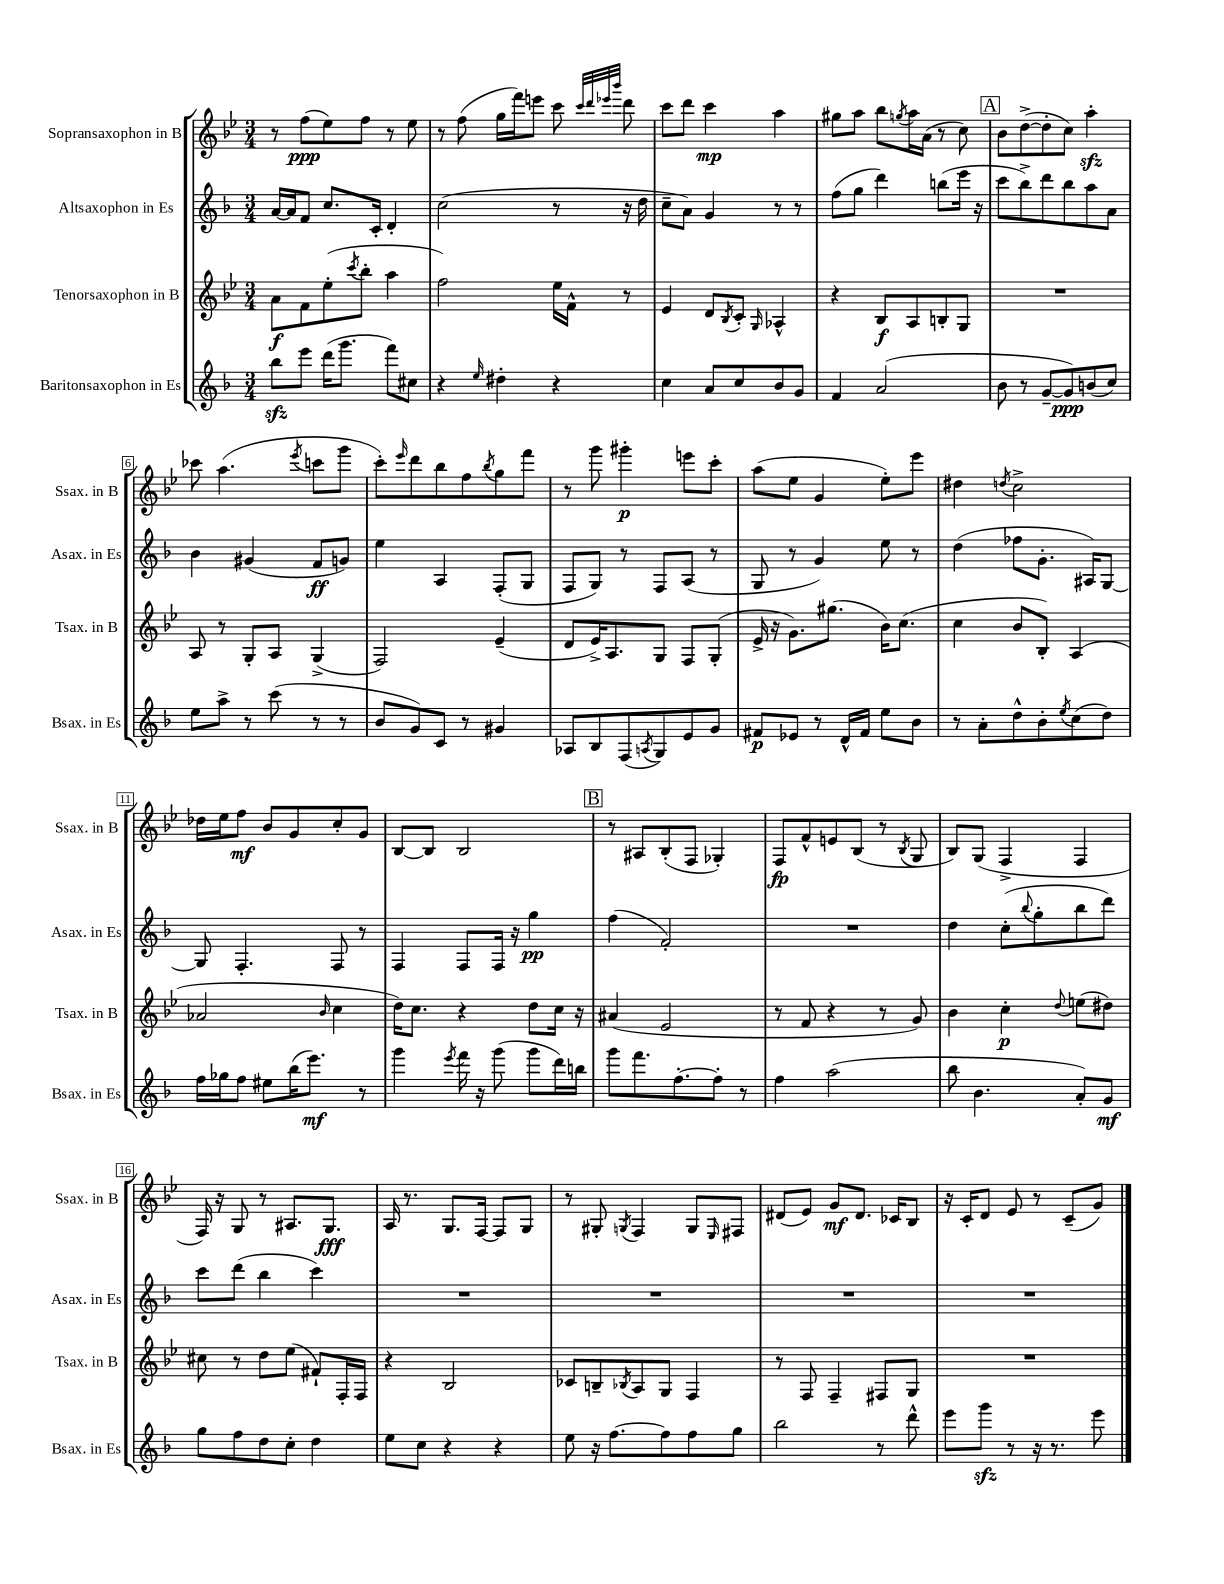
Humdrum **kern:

**kern	**dynam	**kern	**dynam	**kern	**dynam	**kern	**dynam
*part4	*part4	*part3	*part3	*part2	*part2	*part1	*part1
*staff4	*staff4	*staff3	*staff3	*staff2	*staff2	*staff1	*staff1
*I"Baritonsaxophon in Es	*	*I"Tenorsaxophon in B	*	*I"Altsaxophon in Es	*	*I"Sopransaxophon in B	*
*I'Bsax. in Es	*	*I'Tsax. in B	*	*I'Asax. in Es	*	*I'Ssax. in B	*
*clefG2	*	*clefG2	*	*clefG2	*	*clefG2	*
*k[b-]	*	*k[b-e-]	*	*k[b-]	*	*k[b-e-]	*
*M3/4	*	*M3/4	*	*M3/4	*	*M3/4	*
=1	=1	=1	=1	=1	=1	=1	=1
8bb-zz\L	.	8a\L	f	[16a/LL	.	8r	.
.	.	.	.	16a/J]	.	.	.
8eee\J	.	8f\	.	8f/J	.	(8ff\L	ppp
(16ddd\KL	.	(8ee-'\	.	8.cc/L	.	8ee-\)	.
8.ggg\J	.	.	.	.	.	.	.
.	.	8qccc/	.	.	.	.	.
.	.	8bb-'\J	.	.	.	8ff\J	.
.	.	.	.	16c'/Jk	.	.	.
8fff\L)	.	4aa\	.	4d'/	.	8r	.
8cc#X\J	.	.	.	.	.	8ee-\	.
=2	=2	=2	=2	=2	=2	=2	=2
4r	.	2ff\)	.	(2cc\	.	8r	.
.	.	.	.	.	.	(8ff\	.
16qqee/	.	.	.	.	.	.	.
4dd#X'\	.	.	.	.	.	16gg\LL	.
.	.	.	.	.	.	16fff\J)	.
.	.	.	.	.	.	8eeen\J	.
4r	.	16ee-\LL	.	8r	.	8ccc\	.
.	.	16f^^\JJ	.	.	.	.	.
.	.	.	.	.	.	32qqccc/LLL	.
.	.	.	.	.	.	32qqddd/	.
.	.	.	.	.	.	32qqeee-X/	.
.	.	.	.	.	.	32qqbbb-/JJJ	.
.	.	8r	.	16r	.	8ddd\	.
.	.	.	.	16dd\	.	.	.
=3	=3	=3	=3	=3	=3	=3	=3
4cc\	.	4e-/	.	8cc~\L	.	8ccc\L	.
.	.	.	.	8a\J)	.	8ddd\J	.
8a/L	.	8d/L	.	4g/	.	4ccc\	mp
.	.	8qB-/	.	.	.	.	.
8cc/	.	8c'/J	.	.	.	.	.
.	.	16qqG/	.	.	.	.	.
8b-/	.	4A-X^^/	.	8r	.	4aa\	.
8g/J	.	.	.	8r	.	.	.
=4	=4	=4	=4	=4	=4	=4	=4
4f/	.	4r	.	(8ff\L	.	8gg#X\L	.
.	.	.	.	8gg\J	.	8aa\J	.
(2a/	.	8B-/L	f	4ddd\)	.	8bb-\L	.
.	.	.	.	.	.	8qggn/	.
.	.	8A/	.	.	.	16aa\L	.
.	.	.	.	.	.	(16a\JJ	.
.	.	8Bn'/	.	(8bbn\L	.	8r	.
.	.	8G/J	.	16eee\Jk	.	8cc\)	.
.	.	.	.	16r	.	.	.
!!LO:REH:place=s1:t=A
=5	=5	=5	=5	=5	=5	=5	=5
8b-\	.	2.r	.	8ccc\L	.	8b-\L	.
8r	.	.	.	8bb-^\)	.	([8dd^\	.
[8g~/L	.	.	.	8ddd\	.	8dd'\]	.
8g/])	ppp	.	.	8bb-\	.	8cc\J)	.
(8bn/	.	.	.	8aa\	.	4aazz'\	.
8cc/J)	.	.	.	8a\J	.	.	.
!!LO:LB:g=z
=6	=6	=6	=6	=6	=6	=6	=6
8ee\L	.	8A/	.	4b-\	.	8ccc-X\	.
8aa^\J	.	8r	.	.	.	(4.aa\	.
8r	.	8G'/L	.	(4g#X/	.	.	.
(8ccc\	.	8A/J	.	.	.	.	.
.	.	.	.	.	.	8qeee-/	.
8r	.	(4G^/	.	8f/L	ff	8cccn\L	.
8r	.	.	.	8gn/J)	.	8ggg\J	.
=7	=7	=7	=7	=7	=7	=7	=7
8b-/L	.	2F/)	.	4ee\	.	8ccc'\L)	.
.	.	.	.	.	.	16qqeee-/	.
8g/)	.	.	.	.	.	8ddd\	.
8c/J	.	.	.	4A/	.	8bb-\	.
8r	.	.	.	.	.	8ff\	.
.	.	.	.	.	.	8qbb-/	.
4g#X/	.	(4e-~/	.	(8F'/L	.	8gg\	.
.	.	.	.	8G/J	.	8fff\J	.
=8	=8	=8	=8	=8	=8	=8	=8
8A-X/L	.	8d/L	.	8F/L	.	8r	.
8B-/	.	16e-^/K)	.	8G/J)	.	8ggg\	.
.	.	8.A/	.	.	.	.	.
(8F/	.	.	.	8r	.	4ggg#X'\	p
8qAn/	.	.	.	.	.	.	.
8G/)	.	8G/J	.	8F/L	.	.	.
8e/	.	8F/L	.	(8A/J	.	8eeen\L	.
8g/J	.	(8G'/J	.	8r	.	8ccc'\J	.
=9	=9	=9	=9	=9	=9	=9	=9
8f#X/L	p	16e-^/	.	8G/	.	(8aa\L	.
.	.	16r	.	.	.	.	.
8e-X/J	.	8.g\L)	.	8r	.	8ee-\J	.
8r	.	.	.	4g/)	.	4g/	.
.	.	(8.gg#X\J	.	.	.	.	.
16d^^/LL	.	.	.	.	.	.	.
16f#/JJ	.	.	.	.	.	.	.
8ee\L	.	16b-\KL)	.	8ee\	.	8ee-'\L)	.
.	.	(8.cc\J	.	.	.	.	.
8b-\J	.	.	.	8r	.	8eee-\J	.
=10	=10	=10	=10	=10	=10	=10	=10
8r	.	4cc\	.	(4dd\	.	4dd#X\	.
8a'\L	.	.	.	.	.	.	.
.	.	.	.	.	.	8qddn/	.
8dd^^\	.	8b-/L	.	8ff-X\L	.	2cc^\	.
8b-'\	.	8B-'/J)	.	8.g'\J	.	.	.
8qee/	.	.	.	.	.	.	.
(8cc\	.	(4A/	.	.	.	.	.
.	.	.	.	16A#X/KL)	.	.	.
8dd\J)	.	.	.	[8G/J	.	.	.
!!LO:LB:g=z
=11	=11	=11	=11	=11	=11	=11	=11
16ff\LL	.	2a-X/	.	8G/]	.	16dd-X\LL	.
16gg-X\J	.	.	.	.	.	16ee-\J	.
8ff\J	.	.	.	4.F'/	.	8ff\J	mf
8ee#X\L	.	.	.	.	.	8b-/L	.
(16bb-\K	.	.	.	.	.	8g/	.
8.eee\J)	mf	.	.	.	.	.	.
.	.	16qqb-/	.	.	.	.	.
.	.	4cc\	.	8F/	.	8cc'/	.
8r	.	.	.	8r	.	8g/J	.
=12	=12	=12	=12	=12	=12	=12	=12
4ggg\	.	16dd\KL)	.	4F/	.	[8B-/L	.
.	.	8.cc\J	.	.	.	.	.
.	.	.	.	.	.	8B-/J]	.
8qeee/	.	.	.	.	.	.	.
16fff\	.	4r	.	8F/L	.	2B-/	.
16r	.	.	.	.	.	.	.
(8ggg\	.	.	.	16F/Jk	.	.	.
.	.	.	.	16r	.	.	.
8ggg\L	.	8dd\L	.	4gg\	pp	.	.
16ddd\L)	.	16cc\Jk	.	.	.	.	.
16bbn\JJ	.	16r	.	.	.	.	.
!!LO:REH:place=s1:t=B
=13	=13	=13	=13	=13	=13	=13	=13
8ggg\L	.	(4a#X/	.	(4ff\	.	8r	.
8.fff\	.	.	.	.	.	8A#X/L	.
.	.	2e-/	.	2f'/)	.	(8B-'/	.
[8.ff'\	.	.	.	.	.	.	.
.	.	.	.	.	.	8F/J	.
8ff'\J]	.	.	.	.	.	4G-X'/)	.
8r	.	.	.	.	.	.	.
=14	=14	=14	=14	=14	=14	=14	=14
4ff\	.	8r	.	2.r	.	8F/L	fp
.	.	8f/	.	.	.	8f^^/	.
(2aa\	.	4r	.	.	.	8en/	.
.	.	.	.	.	.	(8B-/J	.
.	.	8r	.	.	.	8r	.
.	.	.	.	.	.	8qB-/	.
.	.	8g/)	.	.	.	8G/	.
=15	=15	=15	=15	=15	=15	=15	=15
8bb-\	.	4b-\	.	4dd\	.	8B-/L)	.
4.b-\	.	.	.	.	.	(8G/J	.
.	.	4cc'\	p	(8cc'\L	.	4F^/	.
.	.	.	.	8qqbb-/	.	.	.
.	.	.	.	8gg'\	.	.	.
.	.	8qqdd/	.	.	.	.	.
8a'/L)	.	(8een\L	.	8bb-\	.	4F/	.
8g/J	mf	8dd#X\J)	.	8ddd\J)	.	.	.
!!LO:LB:g=z
=16	=16	=16	=16	=16	=16	=16	=16
8gg\L	.	8cc#X\	.	8ccc\L	.	16F/)	.
.	.	.	.	.	.	16r	.
8ff\	.	8r	.	(8ddd\J	.	8G/	.
8dd\	.	8dd\L	.	4bb-\	.	8r	.
8cc'\J	.	(8ee-\J	.	.	.	8.A#X/L	.
4dd\	.	8f#X`/L)	.	4ccc\)	.	.	.
.	.	.	.	.	.	8.G/J	fff
.	.	16F'/L	.	.	.	.	.
.	.	16F/JJ	.	.	.	.	.
=17	=17	=17	=17	=17	=17	=17	=17
8ee\L	.	4r	.	2.r	.	16A/	.
.	.	.	.	.	.	8.r	.
8cc\J	.	.	.	.	.	.	.
4r	.	2B-/	.	.	.	8.G/L	.
.	.	.	.	.	.	[16F/Jk	.
4r	.	.	.	.	.	8F/L]	.
.	.	.	.	.	.	8G/J	.
=18	=18	=18	=18	=18	=18	=18	=18
8ee\	.	8c-X/L	.	2.r	.	8r	.
16r	.	8Bn~/	.	.	.	8G#X'/	.
[8.ff\L	.	.	.	.	.	.	.
.	.	8qB-X/	.	.	.	8qGn/	.
.	.	8A/	.	.	.	4F/	.
8ff\]	.	8G/J	.	.	.	.	.
8ff\	.	4F/	.	.	.	8G/L	.
.	.	.	.	.	.	16qqE-/	.
8gg\J	.	.	.	.	.	8F#X/J	.
=19	=19	=19	=19	=19	=19	=19	=19
2bb-\	.	8r	.	2.r	.	(8d#X/L	.
.	.	8F/	.	.	.	8e-/J)	.
.	.	4F~/	.	.	.	8g/L	mf
.	.	.	.	.	.	8.d#/J	.
8r	.	8F#X/L	.	.	.	.	.
.	.	.	.	.	.	16c-X/KL	.
8ddd^^\	.	8G/J	.	.	.	8B-/J	.
=20	=20	=20	=20	=20	=20	=20	=20
8eee\L	.	2.r	.	2.r	.	16r	.
.	.	.	.	.	.	16c'/KL	.
8gggzz\J	.	.	.	.	.	8d/J	.
8r	.	.	.	.	.	8e-/	.
16r	.	.	.	.	.	8r	.
8.r	.	.	.	.	.	.	.
.	.	.	.	.	.	(8c~/L	.
8eee\	.	.	.	.	.	8g/J)	.
==	==	==	==	==	==	==	==
*-	*-	*-	*-	*-	*-	*-	*-
